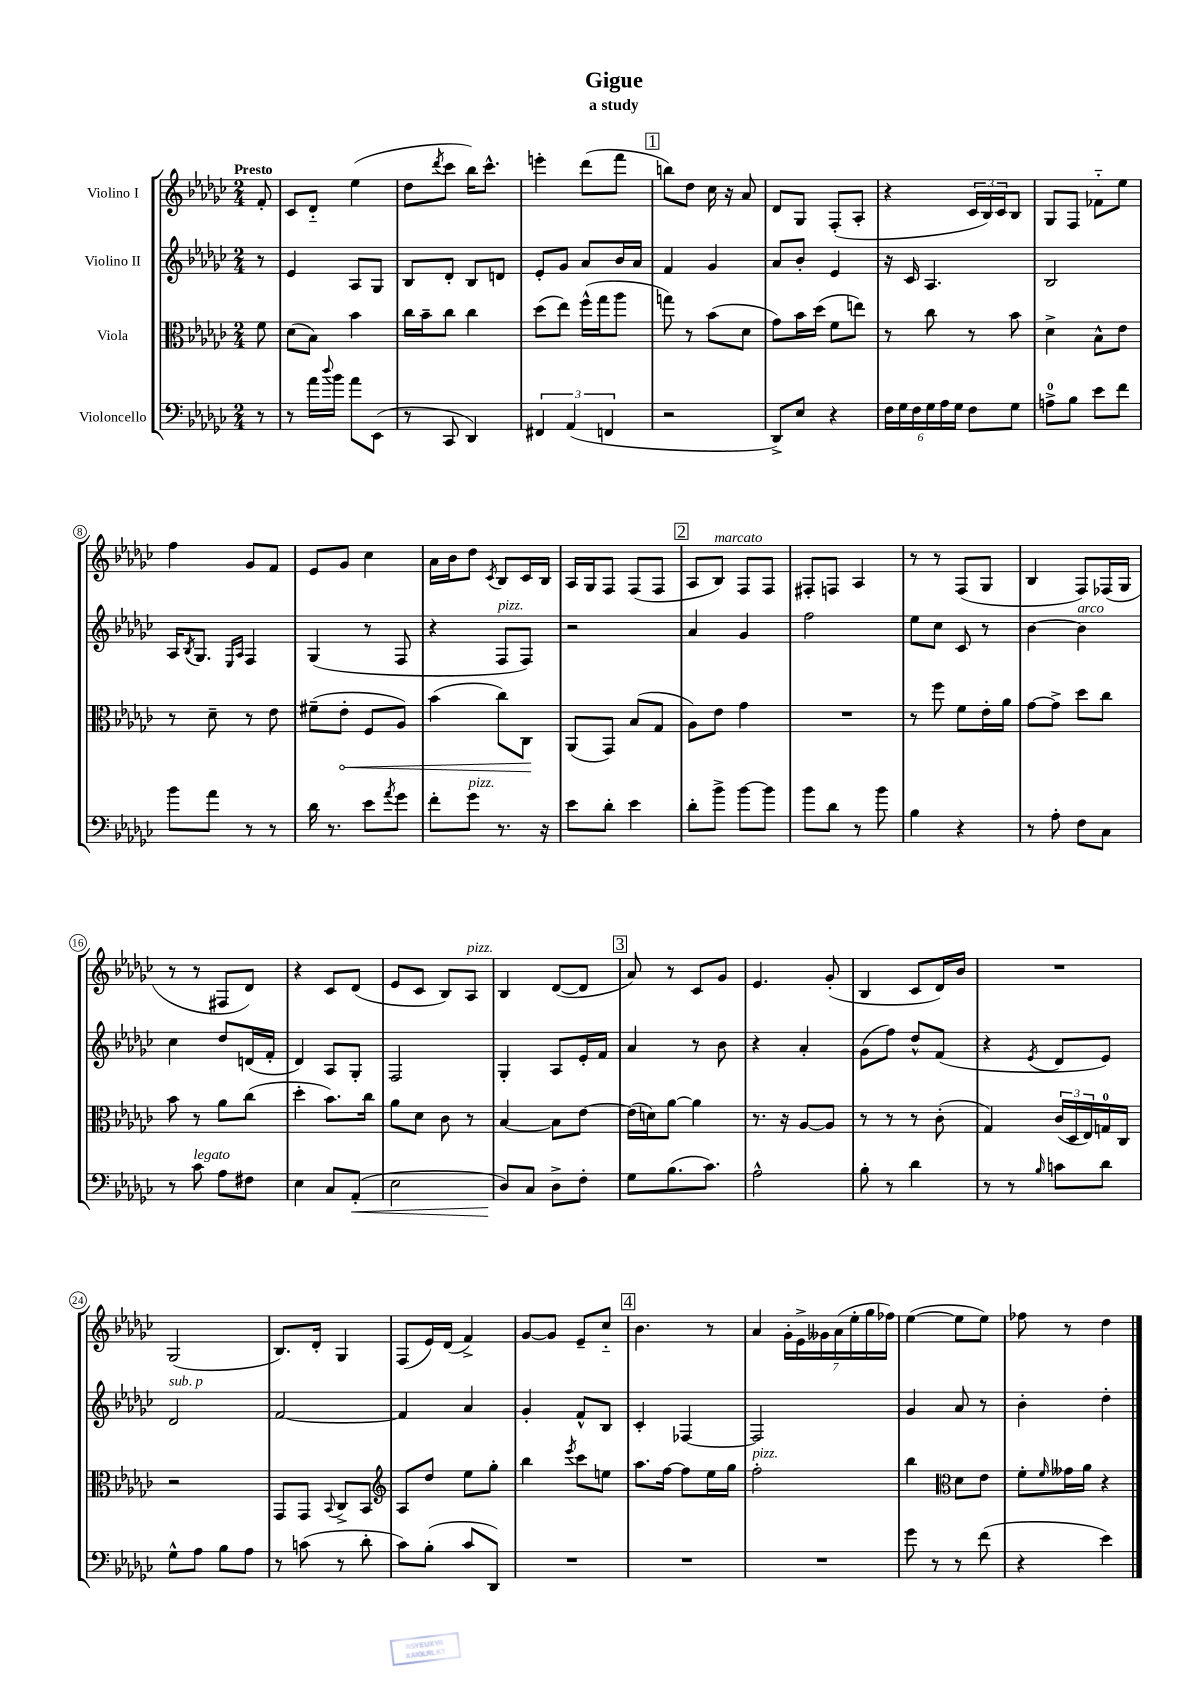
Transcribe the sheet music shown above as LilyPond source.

\header { title = "Gigue" subtitle = "a study" }
<<
\new StaffGroup <<
\new Staff = "s0" \with { instrumentName = "Violino I" } {
    \clef treble \key ges \major \numericTimeSignature \time 2/4 \partial 8 \tempo "Presto"
    f'8-. |
    ces'8 des'8-_ ees''4( |
    des''8 \acciaccatura { des'''8 } ces'''8 bes''16) ces'''8.-^ |
    e'''4-. des'''8( f'''8 |
    \mark \markup { \box "1" } b''8) des''8 ces''16 r16 aes'8 |
    des'8 ges8 f8-.( aes8-. |
    r4 \tuplet 3/2 { ces'16 bes16) ces'16 } bes8 |
    ges8 f8 fes'8-_ ees''8 |
    f''4 ges'8 f'8 |
    ees'8 ges'8 ces''4 |
    aes'16 bes'16 des''8 \acciaccatura { ces'8 } bes8 ces'16 bes16 |
    aes16 ges16 f8 f8( f8 |
    \mark \markup { \box "2" } aes8 bes8^\markup { \italic "marcato" }) f8 f8 |
    fis8-. f8 aes4 |
    r8 r8 f8( ges8 |
    bes4 f8) fes16( ges16 |
    r8 r8 fis8 des'8) |
    r4 ces'8 des'8( |
    ees'8 ces'8 bes8) aes8^\markup { \italic "pizz." } |
    bes4 des'8~( des'8 |
    \mark \markup { \box "3" } aes'8) r8 ces'8 ges'8 |
    ees'4. ges'8-.( |
    bes4 ces'8 des'16) bes'16 |
    R2 |
    ges2( |
    bes8.) des'16-. ges4 |
    f8( ees'16) des'16( f'4->) |
    ges'8~ ges'8 ees'8-- ces''8-_ |
    \mark \markup { \box "4" } bes'4. r8 |
    aes'4 \tuplet 7/4 { ges'16-. ees'16-> geses'16 aes'16( ees''16-. ges''16 fes''16) } |
    ees''4~( ees''8 ees''8) |
    fes''8 r8 des''4 \bar "|." |
}
\new Staff = "s1" \with { instrumentName = "Violino II" } {
    \clef treble \key ges \major \numericTimeSignature \time 2/4 \partial 8
    r8 |
    ees'4 aes8 ges8 |
    bes8 des'8-. bes8 d'8 |
    ees'8-. ges'8 aes'8 bes'16 aes'16 |
    \mark \markup { \box "1" } f'4 ges'4 |
    aes'8 bes'8-. ees'4 |
    r16 ces'16 aes4. |
    bes2 |
    aes16 \acciaccatura { bes8 } ges8. \grace { ees16 aes16 } f4 |
    ges4( r8 f8 |
    r4 f8^\markup { \italic "pizz." } f8) |
    r2 |
    \mark \markup { \box "2" } aes'4 ges'4 |
    f''2 |
    ees''8 ces''8 ces'8 r8 |
    bes'4~ bes'4^\markup { \italic "arco" } |
    ces''4 des''8 d'16( f'16-. |
    des'4) aes8 ges8-. |
    f2 |
    ges4-. aes8 ees'16-. f'16 |
    \mark \markup { \box "3" } aes'4 r8 bes'8 |
    r4 aes'4-. |
    ges'8( f''8) des''8-^ f'8( |
    r4 \acciaccatura { ees'8 } des'8 ees'8) |
    des'2^\markup { \italic "sub. p" } |
    f'2~ |
    f'4 aes'4 |
    ges'4-. f'8-^ bes8 |
    \mark \markup { \box "4" } ces'4-. fes4~ |
    fes2 |
    ges'4 aes'8 r8 |
    bes'4-. des''4-. \bar "|." |
}
\new Staff = "s2" \with { instrumentName = "Viola" } {
    \clef alto \key ges \major \numericTimeSignature \time 2/4 \partial 8
    f'8 |
    des'8( bes8) bes'4 |
    ces''16 bes'16-- ces''8 ces''4 |
    des''8( ees''8) f''16-^( ges''16 aes''8 |
    \mark \markup { \box "1" } g''8) r8 bes'8( des'8 |
    ges'8) bes'16 des''16( f'8 e''8) |
    r8 ces''8 r8 bes'8 |
    des'4-> bes8-^ ees'8 |
    r8 des'8-- r8 ees'8 |
    fis'8--( \once \override Hairpin.circled-tip = ##t ees'8-.\< f8 aes8) |
    bes'4( ces''8) ces8\! |
    aes,8( ges,8) bes8( ges8 |
    \mark \markup { \box "2" } aes8) ees'8 ges'4 |
    R2 |
    r8 f''8 f'8 ees'16-. aes'16 |
    ges'8~ ges'8-> des''8 ces''8 |
    bes'8 r8 aes'8 ces''8( |
    des''4-. bes'8.) ces''16 |
    aes'8 des'8 ces'8 r8 |
    bes4~ bes8 ees'8~ |
    \mark \markup { \box "3" } ees'16( d'16) aes'8~ aes'4 |
    r8. r16 aes8~ aes8 |
    r8 r8 r8 ces'8-.( |
    ges4) \tuplet 3/2 { ces'16( des16 ees16) } g16-0 ces16 |
    r2 |
    ges,8 ges,8 \appoggiatura { bes,8 } ces8-> bes,8 |
    \clef treble aes8 des''8 ees''8 ges''8-. |
    bes''4 \acciaccatura { ees'''8 } ces'''8 e''8 |
    \mark \markup { \box "4" } aes''8. f''16~ f''8 ees''16 ges''16 |
    f''2-.^\markup { \italic "pizz." } |
    bes''4 \clef alto des'8 ees'8 |
    f'8-. \grace { f'16 } geses'16 aes'16 r4 \bar "|." |
}
\new Staff = "s3" \with { instrumentName = "Violoncello" } {
    \clef bass \key ges \major \numericTimeSignature \time 2/4 \partial 8
    r8 |
    r8 aes'16 \appoggiatura { des''8 } bes'16 aes'8 ees,8( |
    r8 ces,8 des,4) |
    \tuplet 3/2 { fis,4 aes,4( f,4 } |
    \mark \markup { \box "1" } r2 |
    des,8->) ees8 r4 |
    \tuplet 6/4 { f16 ges16 f16 ges16 aes16 ges16 } f8 ges8 |
    a8-0-> bes8 ees'8 f'8 |
    bes'8 aes'8 r8 r8 |
    des'16 r8. ees'8 \acciaccatura { aes'8 } ges'8 |
    f'8-. ges'8^\markup { \italic "pizz." } r8. r16 |
    ees'8 des'8-. ees'4 |
    \mark \markup { \box "2" } des'8-. bes'8-> bes'8~ bes'8 |
    bes'8 des'8 r8 bes'8 |
    bes4 r4 |
    r8 aes8-. f8 ces8 |
    r8 ces'8^\markup { \italic "legato" } aes8 fis8 |
    ees4 ces8 aes,8-.\<( |
    ees2 |
    des8\!) ces8 des8-> f8-. |
    \mark \markup { \box "3" } ges8 bes8.( ces'8.) |
    aes2-^ |
    bes8-. r8 des'4 |
    r8 r8 \grace { bes16 } c'8 des'8 |
    ges8-^ aes8 bes8 aes8 |
    r8 c'8( r8 des'8-. |
    ces'8) bes8-.( ces'8 des,8) |
    R2 |
    \mark \markup { \box "4" } R2 |
    R2 |
    ges'8 r8 r8 f'8( |
    r4 ees'4) \bar "|." |
}
>>
>>
\layout { \context { \Score \override BarNumber.stencil = #(make-stencil-circler 0.1 0.3 ly:text-interface::print) } }
